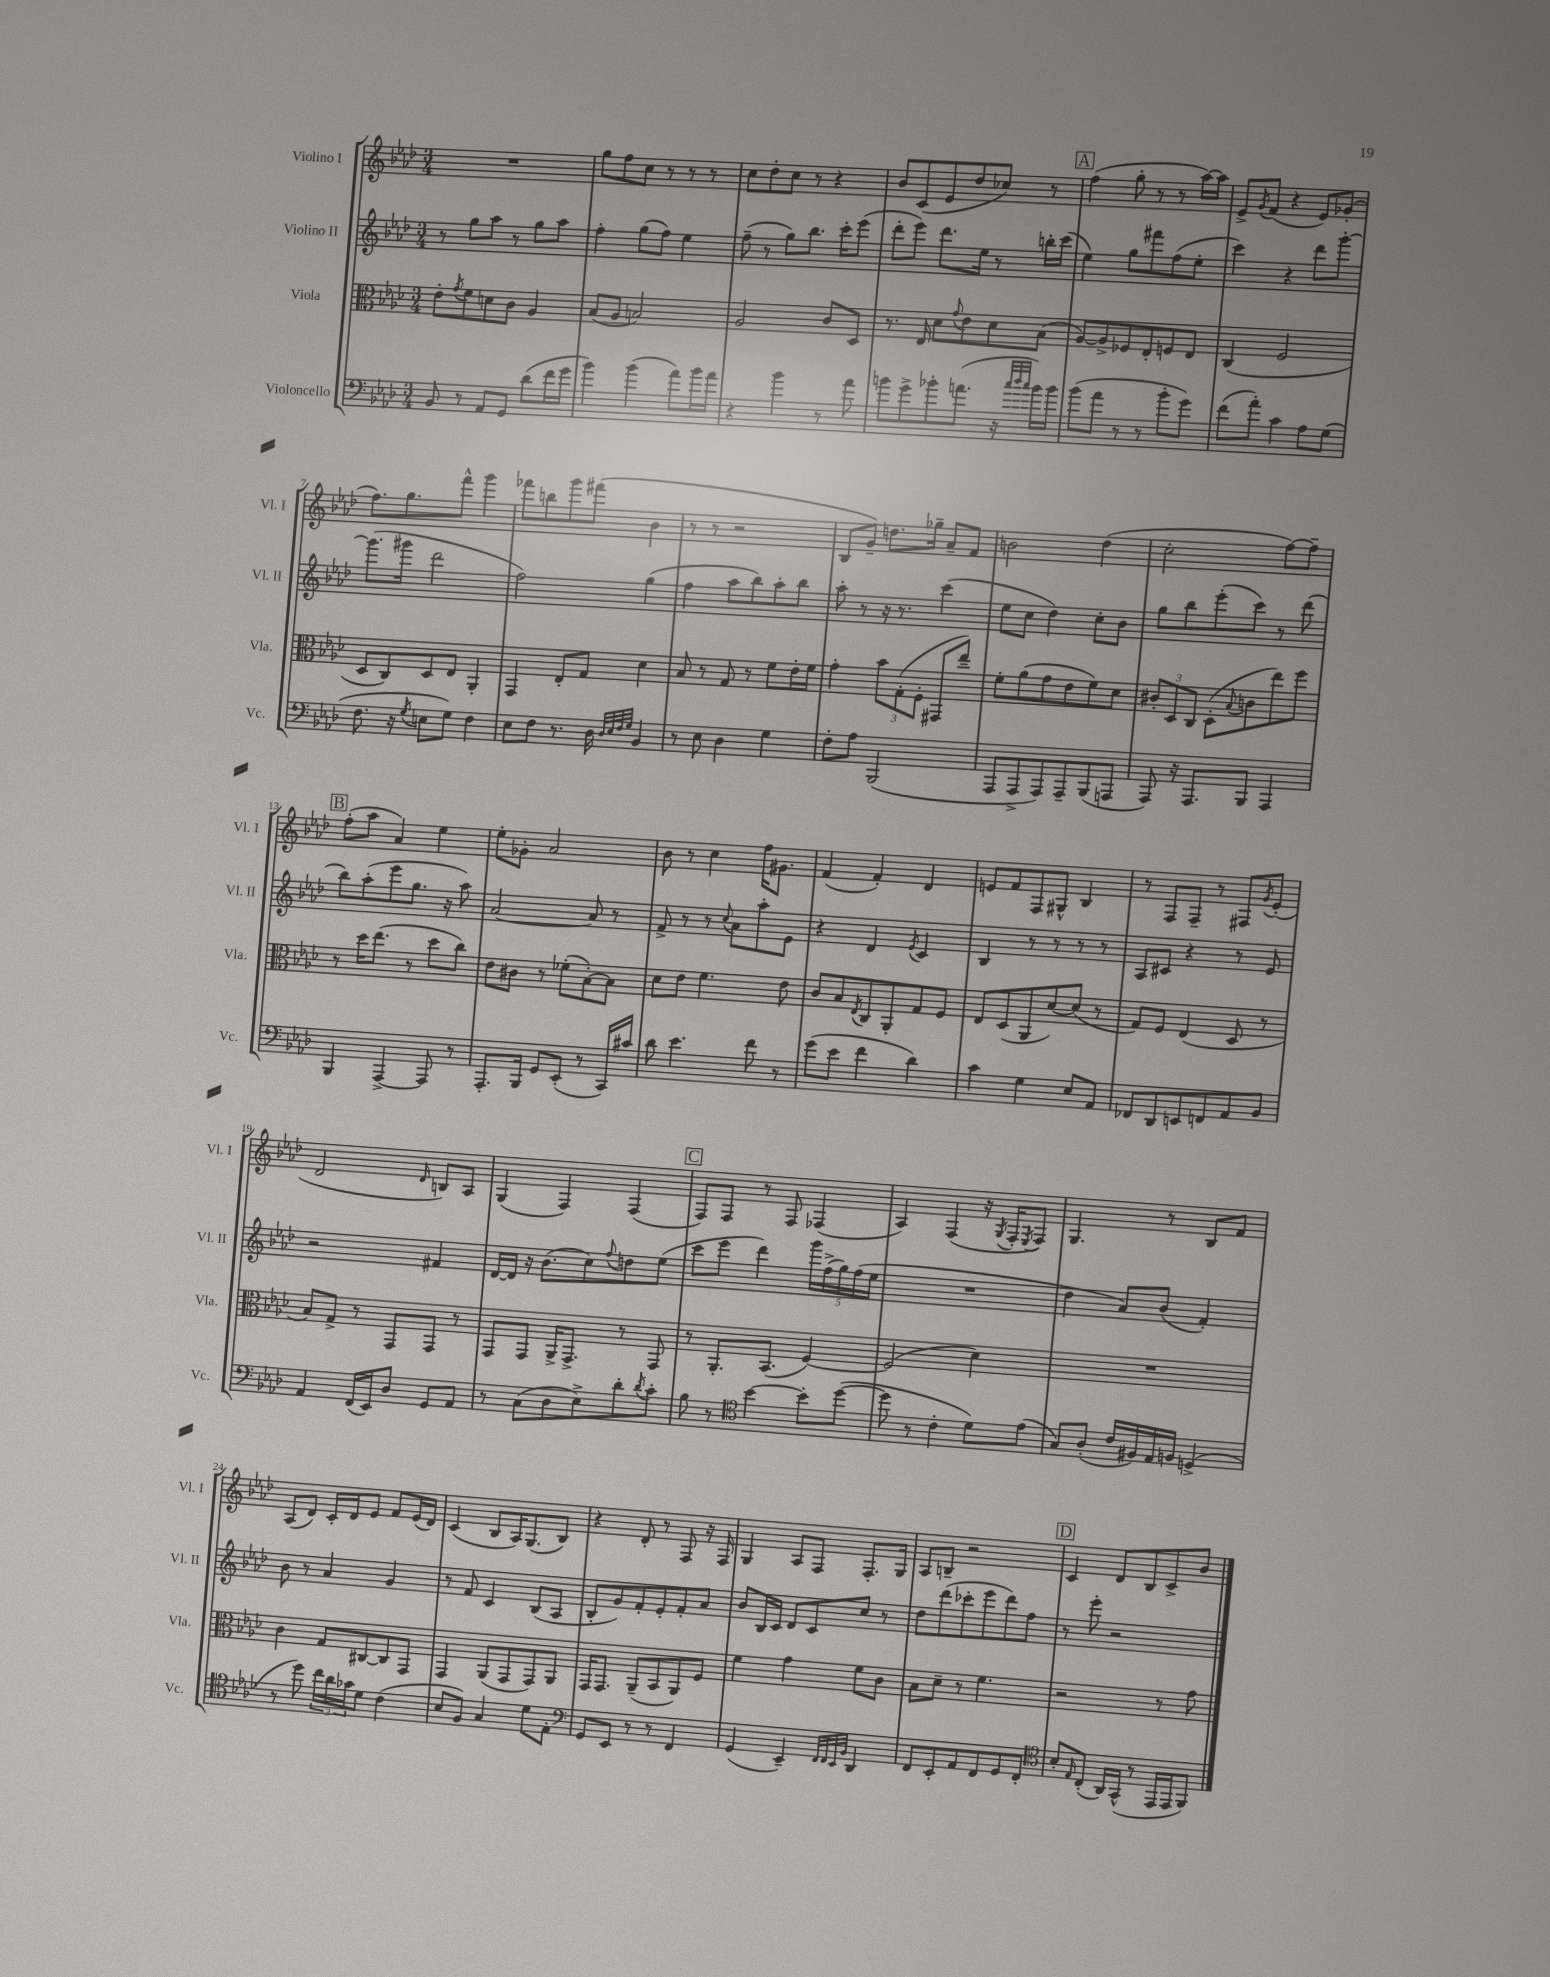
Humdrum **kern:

**kern	**kern	**kern	**kern
*part4	*part3	*part2	*part1
*staff4	*staff3	*staff2	*staff1
*I"Violoncello	*I"Viola	*I"Violino II	*I"Violino I
*I'Vc.	*I'Vla.	*I'Vl. II	*I'Vl. I
*clefF4	*clefC3	*clefG2	*clefG2
*k[b-e-a-d-]	*k[b-e-a-d-]	*k[b-e-a-d-]	*k[b-e-a-d-]
*M3/4	*M3/4	*M3/4	*M3/4
=1	=1	=1	=1
8BB-/	8e-'\L	8r	2.r
.	8qg/	.	.
8r	8f\	8gg\L	.
8AA-/L	8dn\	8aa-\J	.
8GG/J	8c\J	8r	.
(8d-\L	4A-/	8gg\L	.
16f\L	.	8aa-\J	.
16g\JJ	.	.	.
=2	=2	=2	=2
4b-\)	(8B-/L	4ff'\	8gg\L
.	8A-/J	.	8ff\
(4b-\	2Bn/)	(8gg\L	8cc\J
.	.	8ff\J)	8r
8a-\L)	.	4ee-\	8r
16b-\L	.	.	8r
16a-\JJ	.	.	.
=3	=3	=3	=3
4r	2A-/	(8ff~\	8cc\L
.	.	8r	8dd-'\
4b-\	.	8gg\L)	8cc\J
.	.	8.bb-\J	8r
8r	8c/L	.	4r
.	.	16ccc'\KL	.
8a-\	8D-/J	(8eee-\J	.
=4	=4	=4	=4
8bn\L	8.r	8ddd-'\L	8b-/L
8g^\	.	8eee-\J)	(8c/
.	16E-/	.	.
8b-X'\	8d-\L	8.ddd-\L	8e-/
.	8qqg/	.	.
(8.an\J	8e-\	.	8dd-/
.	.	16ee-\Jk	.
.	8d-\	8r	8cc-X/J)
16r	.	.	.
32qqcc/LLL	.	.	.
32qqdd-/	.	.	.
32qqcc/JJJ	.	.	.
16b-\LL)	(8B-\J	16bbn'\LL	8r
16b-\JJ	.	(16ccc\JJ	.
!!LO:REH:place=s1:t=A
=5	=5	=5	=5
(8b-\L	[8A-/L)	4ee-\)	(4ff\
8a-\J	8A-^/]	.	.
8r	8F-X/	8gg\L	8gg'\
8r	8E-'/	8fff#X\	8r
8b-'\L	8Fn/	(8ff\	8r
8g\J)	8E-/J	8ee-'\J	[16aa-\LL)
.	.	.	16aa-\JJ]
=6	=6	=6	=6
(8f\L	(4C/	4ccc\)	8e-^/L
.	.	.	8qg/
8a-'\J)	.	.	(8f/J
4c\	2F/	4r	4r
8A-\L	.	8ddd-\L	8e-/L)
(8G\J	.	[8ggg'\J	(8g-X'/J
!!LO:LB:g=z
=7	=7	=7	=7
8.F\	8D-/L	(8.ggg\L]	8.ff\L)
.	8C/)	.	.
16r	.	16ggg#X\Jk	8.gg\
8qG/	.	.	.
8En\L	8D-/	2ddd-\	.
8G\J)	8E-/J	.	8fff^^\J
4F\	4AA-'/	.	4ggg\
=8	=8	=8	=8
8E-\L	4GG/	2ff\)	8fff-X\L
8F\J	.	.	8bbn\
8.r	8E-'/L	.	8ggg\
.	8G/J	.	(8fff#X\J
16D-\	.	.	.
32qqD-/LLL	.	.	.
32qqE-/	.	.	.
32qqF/	.	.	.
32qqG/JJJ	.	.	.
4BB-/	4d-\	(4gg\	4b-\
=9	=9	=9	=9
8r	8B-/	4ff\	8r
8E-\	8r	.	8r
4D-\	8G/	8aa-\L	2r
.	8r	8bb-\)	.
4G\	8f\L	8aa-'\	.
.	16e-'\L	8bb-\J	.
.	16f\JJ	.	.
=10	=10	=10	=10
8F'\L	4g'\	8aa-'\	8B-/L
8A-\J	.	8r	8g~/J)
(2BBB-/	12b-\L	16r	8.ddn\L
.	.	8.r	.
.	(12G'\	.	.
.	12F'\J	.	.
.	.	.	16gg-X~\Jk
.	8GG#X/L	(4ccc\	8a-~/L
.	8ee-~/J)	.	8f/J
=11	=11	=11	=11
8AAA-/L	8f'\L	8ee-\L	2bn\
8AAA-^/	(8a-\	8cc\J	.
8AAA-/)	8g\	4dd-\)	.
8AAA-~/	8e-\	.	.
(8BBB-/	8f\)	8cc'\L	(4dd-\
8AAAn/J	8d-\J	8b-\J	.
=12	=12	=12	=12
8AAA-/)	12c#X'/L	8gg\L	2cc'\
.	12D-/	.	.
16r	.	8bb-\	.
.	12C/J	.	.
8.AAA-/L	.	.	.
.	(8D-'\L	(8eee-'\	.
.	8qqB-/	.	.
8BBB-/J	8cn\	8ccc\J)	.
4AAA-/	8ee-\)	8r	[8ff\L)
.	8ff\J	(8ddd-\	8ff~\J]
!!LO:LB:g=z
!!LO:REH:place=s1:t=B
=13	=13	=13	=13
4BBB-/	8r	8bb-\L)	(8ff'\L
.	16dd-\KL	(8aa-'\	8aa-\J
.	(8.ee-\J	.	.
[4AAA-^/	.	8eee-\	4a-/)
.	8r	8.gg\J	.
8AAA-/]	8dd-\L	.	4ee-\
.	.	16r	.
8r	8cc\J)	8aa-\)	.
=14	=14	=14	=14
8.AAA-'/L	8e-\L	[2a-/	8ee-'\L
.	8c#X\J	.	8g-X'\J
16BBB-/Jk	.	.	.
8GG/L	8r	.	2a-/
(8EE-'/J	(8f-X'\L	.	.
8r	[8B-'\)	8a-/]	.
16CC/LL)	8B-\J]	8r	.
16c#X/JJ	.	.	.
=15	=15	=15	=15
8d-\	8d-\L	8f^/	8b-\
4.e-\	8e-\J	8r	8r
.	4.f\	8r	4cc\
.	.	8qqcc/	.
.	.	8a-\L	.
8f\	.	8aa-'\	16ff\KL
.	.	.	8.g#X\J
8r	8e-\	8e-\J	.
=16	=16	=16	=16
(8g\L	8c/L	4r	(4f/
8e-\J	8B-/	.	.
.	8qE-/	.	.
4f\	8C/	4d-/	4f'/)
.	8AA-'/	.	.
.	.	8qe-/	.
4d-\)	8G/	4c/	4d-/
.	8F/J	.	.
=17	=17	=17	=17
4c\	8E-/L	4B-/	8en/L
.	(8D-/	.	8f/
4G\	8AA-/	8r	8F/
.	[8d-/)	8r	8G#X^^/J
8E-/L	(8d-/J]	8r	4B-/
8AA-/J	8r	8r	.
=18	=18	=18	=18
8FF-X/L	8G/L)	8A-/L	8r
8DD-/	8F/J	8c#X/J	8F/L
8EEn/	(4E-/	4r	8F~/J
8FFn/	.	.	8r
8AA-/	8D-/	8r	8F#X/L
.	.	.	8qg/
8BB-/J	8r	8e-/	(8e-'/J
!!LO:LB:g=z
=19	=19	=19	=19
4AA-/	8B-/L)	2r	2d-/
.	8G^/J	.	.
(16FF/LL	8r	.	.
16EE-/J)	.	.	.
8D-/J	8GG/L	.	.
.	.	.	16qqd-/
8GG/L	8GG/J	4f#X/	8Bn/L)
8AA-/J	8r	.	8A-/J
=20	=20	=20	=20
8r	8GG/L	[16d-/LL	(4G/
.	.	16d-/JJ]	.
(8C\L	8GG/J	16r	.
.	.	(8.b-\L	.
8D-\	16AA-^/KL	.	4F/)
.	8.GG^/J	.	.
8E-^\)	.	8cc\)	.
.	.	8qqff/	.
8d-'\	8r	8ddn\	(4F/
8qd-/	.	.	.
8c'\J	8GG/	(8ee-\J	.
!!LO:REH:place=s1:t=C
=21	=21	=21	=21
8B-\	8r	8ccc\L	8F/L)
8r	8.AA-'/L	8eee-\J	8F/J
*clefC4	*	*	*
[4b-\	.	4ddd-\)	8r
.	(8.BB-/J	.	.
.	.	.	8F/
8b-'\L]	[4F/)	20ggg\LL	(4F-X/
.	.	(20ff^\	.
.	.	20gg\)	.
([8dd-\J	.	.	.
.	.	(20ff\	.
.	.	20ee-\JJ	.
=22	=22	=22	=22
8dd-\]	(2F/]	2.r	4A-/)
8r	.	.	.
4c'\	.	.	(4F/
8d-\L)	4d-\)	.	16r
.	.	.	8qG/
.	.	.	16F'/KL
.	.	.	8qE-/
(8e-\J	.	.	8F/J)
=23	=23	=23	=23
8G/L)	2.r	4dd-\	4.G/
(8A-'/J	.	.	.
16c/LL	.	8a-/L)	.
16F#X/)	.	.	.
16E-/	.	(8b-/J	8r
16Fn/JJ	.	.	.
(4Dn^/	.	4f'/)	8B-/L
.	.	.	8f/J
!!LO:LB:g=z
=24	=24	=24	=24
8r	4c\	8b-\	(8A-/L
8dd-\)	.	8r	8d-/J)
24cc\LL	8G/L	4a-/	16c'/LL
24a-\	.	.	.
.	.	.	16d-/J
24g-X\J	.	.	.
8d-\J	[8C#X/	.	8e-/J
(4c\	8C#/]	4g/	8f/L
.	8GG/J	.	(16e-/L
.	.	.	16d-/JJ)
=25	=25	=25	=25
8B-/L	4GG/	8r	(4c/
8F/J)	.	8f/	.
4G/	(8AA-/L	4c/	8B-/L
.	8GG/	.	16A-/K)
.	.	.	(8.G/
8d-\L	8GG/)	(8B-/L	.
8E-'\J	8AA-/J	8A-/J	8B-/J)
=26	=26	=26	=26
*clefF4	*	*	*
8GG/L	16GG/KL	8B-'/L	4r
.	8.GG/J	.	.
8EE-/J	.	8g/)	.
8r	(8AA-~/L	8f'/	8d-'/
8r	8BB-/	8e-'/	8r
4FF/	8AA-/)	8f'/	8F/
.	8F/J	8a-/J	16r
.	.	.	16F/
=27	=27	=27	=27
(4GG/	4f\	8b-/L	4G/
.	.	16B-/L	.
.	.	16c/JJ	.
4EE-~/)	4g\	8d-/L	8A-/L
.	.	8c/	8F/J
32qqFF/LLL	.	.	.
32qqFF/	.	.	.
32qqEE-/	.	.	.
32qqBB-/JJJ	.	.	.
4DD-/	8f\L	8cc/J	8.F'/L
.	8c\J	8r	.
.	.	.	16G/Jk
=28	=28	=28	=28
8FF/L	8B-\L	8dd-\L	8A-/L
8EE-'/	8d-~\J	(8ddd-\	8Bn~/J
8AA-/	8r	8ccc-X'\	2r
8FF/	4.f\	8eee-\	.
8GG/	.	8ddd-\)	.
8FF'/J	.	8ff\J	.
!!LO:REH:place=s1:t=D
=29	=29	=29	=29
*clefC4	*	*	*
8B-'/L	2r	8r	4c/
16qqE-/	.	.	.
(8C'/J	.	8eee-'\	.
16AA-/LL)	.	2r	8d-/L
(16GG^^/JJ	.	.	.
8r	.	.	8B-/
16EE-/LL	8r	.	8c^/
16EE-/J	.	.	.
8FF/J)	8g\	.	8b-/J
==	==	==	==
*-	*-	*-	*-
